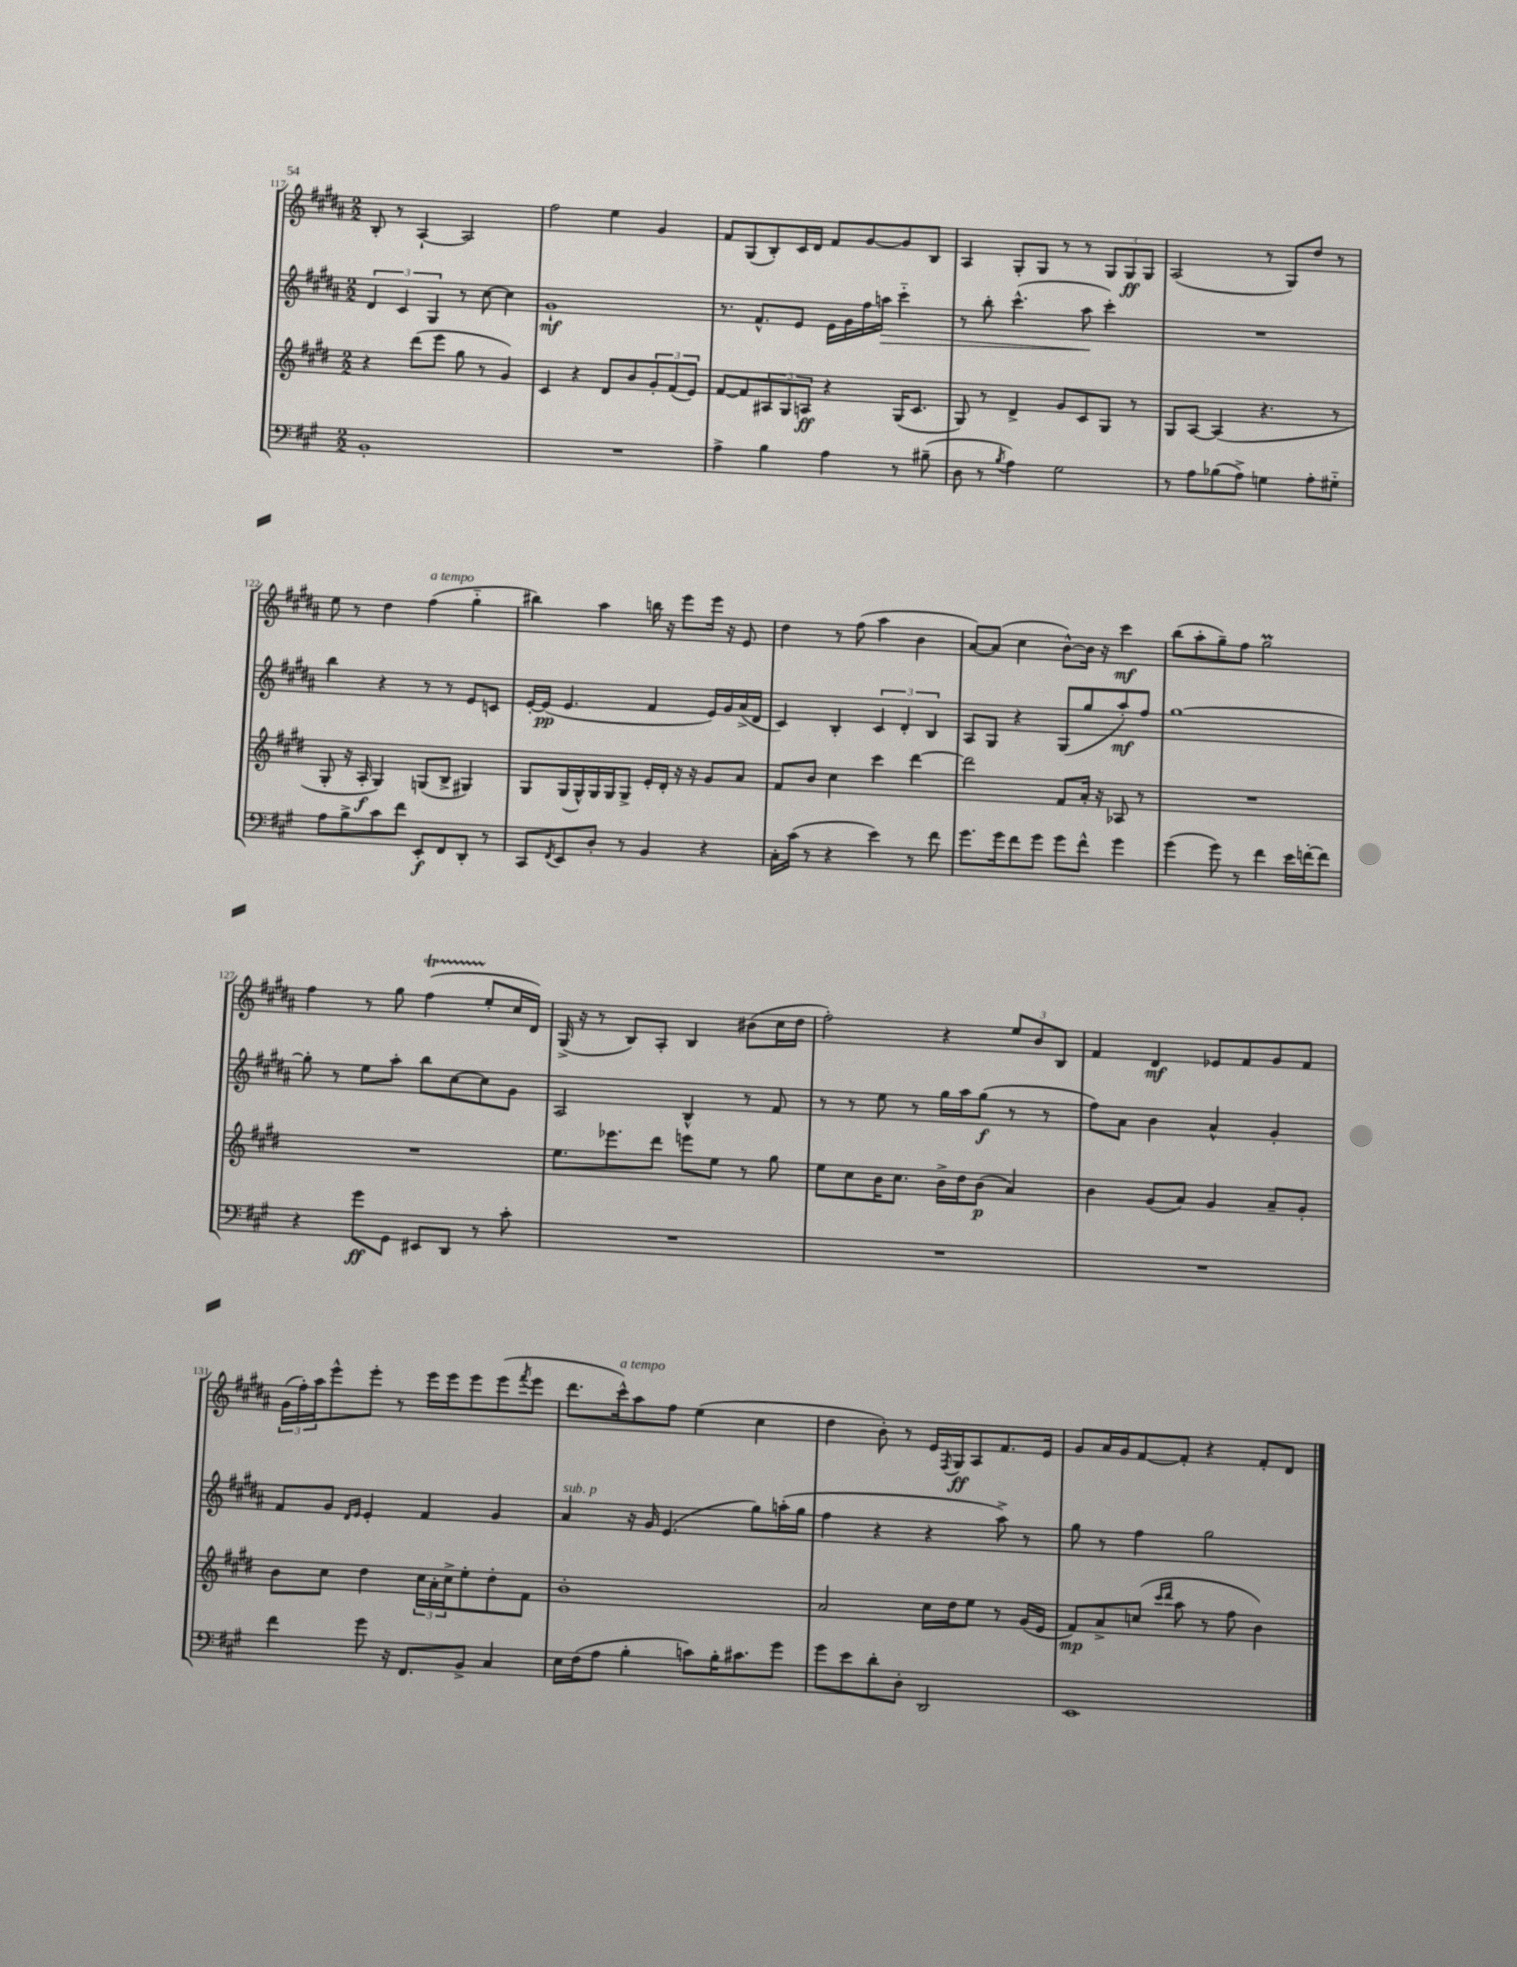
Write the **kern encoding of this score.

**kern	**kern	**kern	**kern
*staff4	*staff3	*staff2	*staff1
*clefF4	*clefG2	*clefG2	*clefG2
*k[f#c#g#]	*k[f#c#g#d#]	*k[f#c#g#d#a#]	*k[f#c#g#d#a#]
*M2/2	*M2/2	*M2/2	*M2/2
1BB'	4r	6d#	8B'
.	.	.	8r
.	.	6c#	.
.	(8ddd#	.	[4A#`
.	.	6G#	.
.	8eee	.	.
.	8gg#	8r	2A#]
.	8r	[8cc#	.
.	4g#)	4cc#]	.
=	=	=	=
1r	4c#	1g#`	2ff#
.	4r	.	.
.	8d#	.	4ee
.	8b	.	.
.	12g#'	.	4g#
.	(12f#	.	.
.	12e)	.	.
=	=	=	=
4A^	[8f#	8.r	8f#
.	8f#]	.	(8G#
.	.	8.f#^^	.
4B	12A#	.	8B')
.	12G#	.	.
.	.	8e	16c#
.	12A	.	.
.	.	.	16d#
4A	4r	16e	8f#
.	.	16g#	.
.	.	16ff#	[8g#
.	.	16aa	.
8r	(16G#	4ccc#'~	8g#]
.	8.c#	.	.
(8B#~	.	.	8B
=	=	=	=
8D	8G#)	8r	4A#
8r	8r	8bb'	.
8qB	.	.	.
4A)	4d#^	(4.ccc#^^	8G#'
.	.	.	8G#
2G#	8g#	.	8r
.	8c#	8aa#	8r
.	8G#	4ccc#')	12G#
.	.	.	12G#
.	8r	.	.
.	.	.	12G#
=	=	=	=
8r	8G#	1r	(2A#
8A	[8A	.	.
(8B-	(4A]	.	.
8A^)	.	.	.
4G	4.r	.	8r
.	.	.	8G#)
8A'	.	.	8dd#
8G#'~	8r	.	8r
=	=	=	=
8A	8G#'	4bb	8ee
8B^	16r	.	8r
.	16A'	.	.
8c#	4G#)	4r	4dd#
8f#	.	.	.
8EE'	(8G	8r	(4ff#
8FF#	8B^	8r	.
8DD'	4G#)	8e	4gg#'~
8r	.	8c	.
=	=	=	=
8CC#	8G#	[16e'	4bb#)
.	.	(16e]	.
8qFF#	.	.	.
8EE	(16G#	4.e	.
.	16G#^^)	.	.
8D'	16G#	.	4aa#
.	16G#	.	.
8r	8G#^	.	.
4BB	16e'	4f#	16bb
.	16d#'	.	16r
.	16r	.	8eee
.	16r	.	.
4r	8g#	16e)	16eee
.	.	16g#	16r
.	8a	(16a#^	8e
.	.	16d#	.
=	=	=	=
16C#'	8f#	4c#)	4dd#
(16c#	.	.	.
8r	8b	.	.
4r	4cc#	4B'	8r
.	.	.	(8ff#
4e)	4ccc#	6c#	4aa#
.	.	6d#'	.
8r	[4ddd#	.	4b
.	.	6B	.
8f#	.	.	.
=	=	=	=
8.g#	2ddd#]	8A#	[8a#)
.	.	8G#	(8a#]
16g#	.	.	.
8f#	.	4r	4cc#
8g#	.	.	.
8g#	8f#	(8G#	[8b^^)
8f#^^	16a'	8gg#	16b]
.	16r	.	16r
4g#	8A-	8aa#')	4ccc#
.	8r	8ff#	.
=	=	=	=
(4g#	1r	[1gg#	(8bb
.	.	.	8aa#'
8g#)	.	.	8gg#~)
8r	.	.	8ff#
4f#	.	.	2gg#
16e	.	.	.
[16f'	.	.	.
8f]	.	.	.
=	=	=	=
4r	1r	8gg#']	4ff#
.	.	8r	.
8g#	.	8ee	8r
8GG#	.	8aa#'	8gg#
8EE#	.	8bb	(4ff#
8DD	.	[8cc#	.
8r	.	8cc#]	8ee'
8c#'	.	8g#	16cc#
.	.	.	16d#)
=	=	=	=
1r	8.ee	2A#	(16G#^
.	.	.	16r
.	.	.	8r
.	8.eee-	.	.
.	.	.	8B)
.	8ddd#	.	8A#'
.	8eee	4B^^	4B
.	8ee	.	.
.	8r	8r	(8b#
.	8gg#	8f#	16cc#
.	.	.	16dd#
=	=	=	=
1r	8ee	8r	2ff#')
.	8cc#	8r	.
.	16b	8ee	.
.	8.cc#	.	.
.	.	8r	.
.	16b^	16gg#	4r
.	16dd#	16aa#	.
.	(8b	(8gg#	.
.	4a)	8r	12ee
.	.	.	12b
.	.	8r	.
.	.	.	12B
=	=	=	=
1r	4b	8ff#)	4f#
.	.	8a#	.
.	(8g#	4b	4d#
.	8a)	.	.
.	4g#	4a#^^	8e-
.	.	.	8f#
.	8a~	4g#'	8g#
.	8g#'	.	8f#
=	=	=	=
4f#	8b	8f#	(24g#
.	.	.	24ff#')
.	.	.	24aa#
.	8cc#	8g#	8eee^^
.	.	16qqd#	.
.	.	16qqe	.
8g#	4dd#	4e'	8eee'
16r	.	.	8r
8.FF#	.	.	.
.	24cc#	4f#	16eee
.	24a'	.	.
.	.	.	16eee
.	24cc#^	.	.
8BB^	8ee'	.	8eee
4C#	8dd#'	4g#	(8eee
.	.	.	8qfff#
.	8f#	.	8eee
=	=	=	=
16E	1b'	4a#	8.ddd#
(16F#	.	.	.
8A	.	.	.
.	.	.	16ccc#^^)
4B'	.	16r	8aa#
.	.	16g#	.
.	.	(4.e	8ff#
8c)	.	.	(4ee
16B'	.	.	.
8.c#	.	.	.
.	.	8gg#)	4cc#
8g#	.	(16aa'	.
.	.	16gg#	.
=	=	=	=
8g#	2a	4ff#	4dd#
8e	.	.	.
8d'	.	4r	8b')
8D'	.	.	8r
2DD	16cc#	4r	16e
.	.	.	8qF#
.	16dd#	.	16G#
.	8ee	.	8A#
.	8r	8aa#^)	8.f#
.	(16g#	8r	.
.	16e	.	16e
=	=	=	=
1EE	8f#)	8gg#	8g#
.	8a^	8r	16a#
.	.	.	16g#
.	(8cc	4ff#	[8f#
.	16qqccc#	.	.
.	16qqddd#	.	.
.	8aa	.	8f#']
.	8r	2gg#	4r
.	8ff#	.	.
.	4b)	.	8f#'
.	.	.	8d#
==	==	==	==
*-	*-	*-	*-
